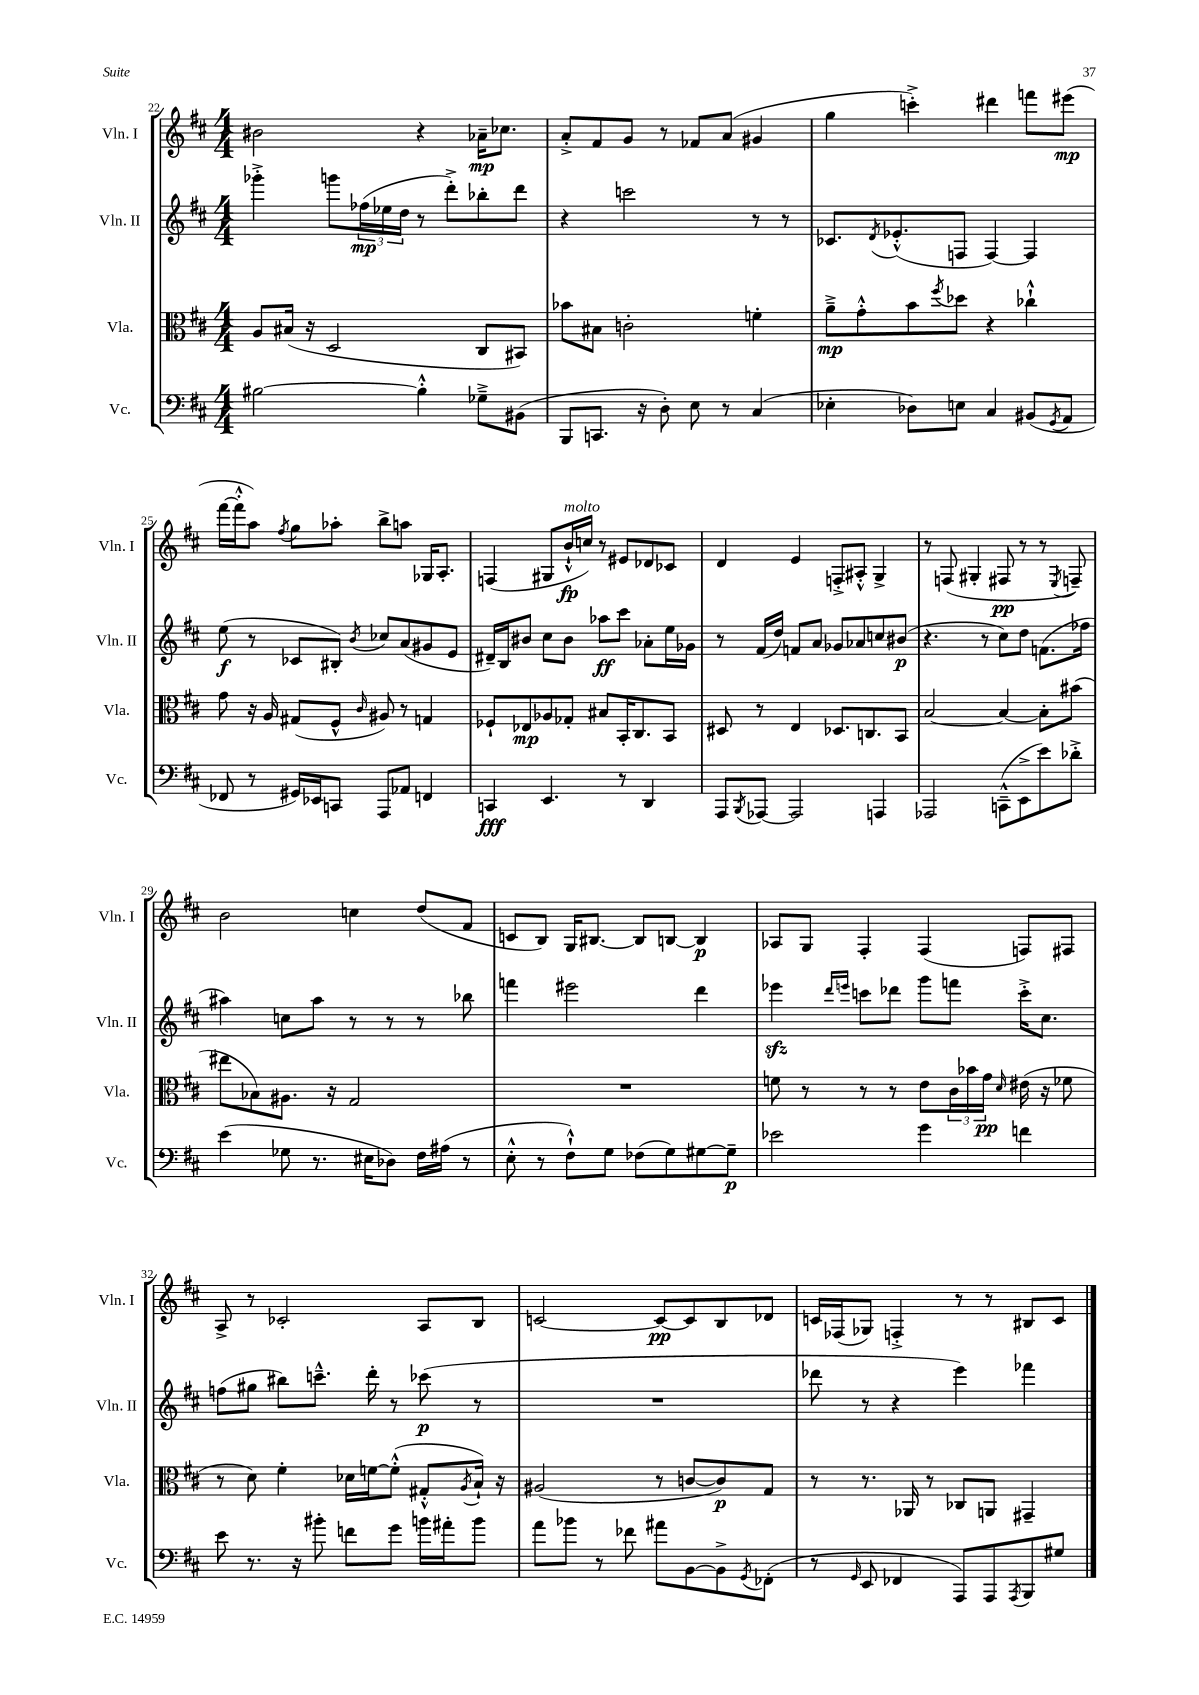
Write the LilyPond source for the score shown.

<<
\new StaffGroup <<
\new Staff = "s0" \with { instrumentName = "Vln. I" shortInstrumentName = "Vln. I" } {
    \clef treble \key d \major \numericTimeSignature \time 4/4
    bis'2 r4 aes'16--\mp ces''8. |
    a'8-.-> fis'8 g'8 r8 fes'8 a'8( gis'4 |
    g''4 c'''4-.->) dis'''4 f'''8 eis'''8\mp( |
    fis'''16~ fis'''16-.-^ a''8) \acciaccatura { fis''8 } g''8 aes''8-. b''8-> a''8 ges16 a8.-. |
    f4( gis8 b'16-!-^\fp^\markup { \italic "molto" } c''16) r8 eis'8 des'8 ces'8 |
    d'4 e'4 f8-.-> ais8-.-^ g4-> |
    r8 f8( gis4-. fis8\pp r8 r8 \acciaccatura { e8 } f8--) |
    b'2 c''4 d''8( fis'8 |
    c'8 b8) g16 bis8.~ bis8 b8~ b4\p |
    aes8 g8 fis4-. fis4( f8) fis8 |
    a8-> r8 ces'2-. a8 b8 |
    c'2~ c'8~\pp c'8 b8 des'8 |
    c'16 fes16( ges8) f4-.-> r8 r8 bis8 c'8 \bar "|." |
}
\new Staff = "s1" \with { instrumentName = "Vln. II" shortInstrumentName = "Vln. II" } {
    \clef treble \key d \major \numericTimeSignature \time 4/4
    ges'''4-.-> g'''8 \tuplet 3/2 { fes''16\mp( ees''16 d''16 } r8 d'''8-.->) bes''8-. d'''8 |
    r4 c'''2 r8 r8 |
    ces'8. \acciaccatura { d'8 } ees'8.-.-^( f8 f4~) f4 |
    e''8\f( r8 ces'8 bis8-.) \acciaccatura { b'8 } ces''8 a'8( gis'8 e'8 |
    dis'16--) b16 bis'8 cis''8 bis'8 aes''8\ff cis'''8 aes'8-. e''16 ges'16 |
    r8 fis'16( d''16) f'8 a'8 ges'8 aes'8 c''8 bis'8\p( |
    r4. r8 cis''8) d''8 f'8.( fes''16 |
    ais''4) c''8 ais''8 r8 r8 r8 bes''8 |
    f'''4 eis'''2 d'''4 |
    ees'''4\sfz \grace { d'''16 e'''16 } c'''8 des'''8 g'''8 f'''8 c'''16-.-> cis''8. |
    f''8( gis''8 bis''8) c'''8.---^ d'''16-. r8 ces'''8\p( r8 |
    R1 |
    des'''8 r8 r4 e'''4) fes'''4 \bar "|." |
}
\new Staff = "s2" \with { instrumentName = "Vla." shortInstrumentName = "Vla." } {
    \clef alto \key d \major \numericTimeSignature \time 4/4
    a8 bis16( r16 d2 cis8 bis,8) |
    bes'8 bis8 c'2-. f'4-. |
    a'8--->\mp g'8-.-^ b'8 \acciaccatura { fis''8 } des''8 r4 ces''4-!-^ |
    g'8 r16 a16 gis8( fis8-^ \grace { cis'16 } ais8) r8 g4 |
    fes8-! ees8\mp aes8 ges8-. bis8 b,16-. cis8. b,8 |
    dis8 r8 e4 des8. c8. b,8 |
    b2~ b4~ b8-. bis'8( |
    eis''8 bes8) ais8. r16 g2 |
    R1 |
    f'8 r8 r8 r8 e'8 \tuplet 3/2 { cis'16 bes'16 g'16\pp } \grace { d'16 } eis'16( r16 fes'8 |
    r8 d'8) fis'4-. des'16 f'16~ f'8-.-^( gis8-.-^ \acciaccatura { a8 } b16-!) r16 |
    ais2( r8 c'8~ c'8\p) g8 |
    r8 r8. aes,16 r8 ces8 a,8 gis,4-- \bar "|." |
}
\new Staff = "s3" \with { instrumentName = "Vc." shortInstrumentName = "Vc." } {
    \clef bass \key d \major \numericTimeSignature \time 4/4
    bis2~ bis4-.-^ ges8---> bis,8( |
    b,,8 c,8. r16 d8-.) e8 r8 cis4( |
    ees4-. des8) e8 cis4 bis,8( \acciaccatura { g,8 } a,8 |
    fes,8 r8 gis,16) ees,16 c,8 a,,8 aes,8 f,4 |
    c,4\fff e,4. r8 d,4 |
    a,,8 \acciaccatura { b,,8 } aes,,8~ aes,,2 a,,4 |
    aes,,2 c,8---^( e,8-> e'8) des'8-.-> |
    e'4( ges8 r8. eis16 des8) fis16 ais16( r8 |
    e8-.-^ r8 fis8-!-^) g8 fes8( g8) gis8~ gis8--\p |
    ees'2 g'4 f'4 |
    e'8 r8. r16 bis'8-. f'8 g'8 b'16 ais'16-. b'8 |
    a'8 bes'8 r8 fes'8 ais'8 b,8~ b,8-> \acciaccatura { g,8 } fes,8-.( |
    r8 \grace { g,16 } e,8 fes,4 a,,8) a,,8 \acciaccatura { a,,8 } b,,8 gis8 \bar "|." |
}
>>
>>
\layout { \context { \Score currentBarNumber = #22 } }
